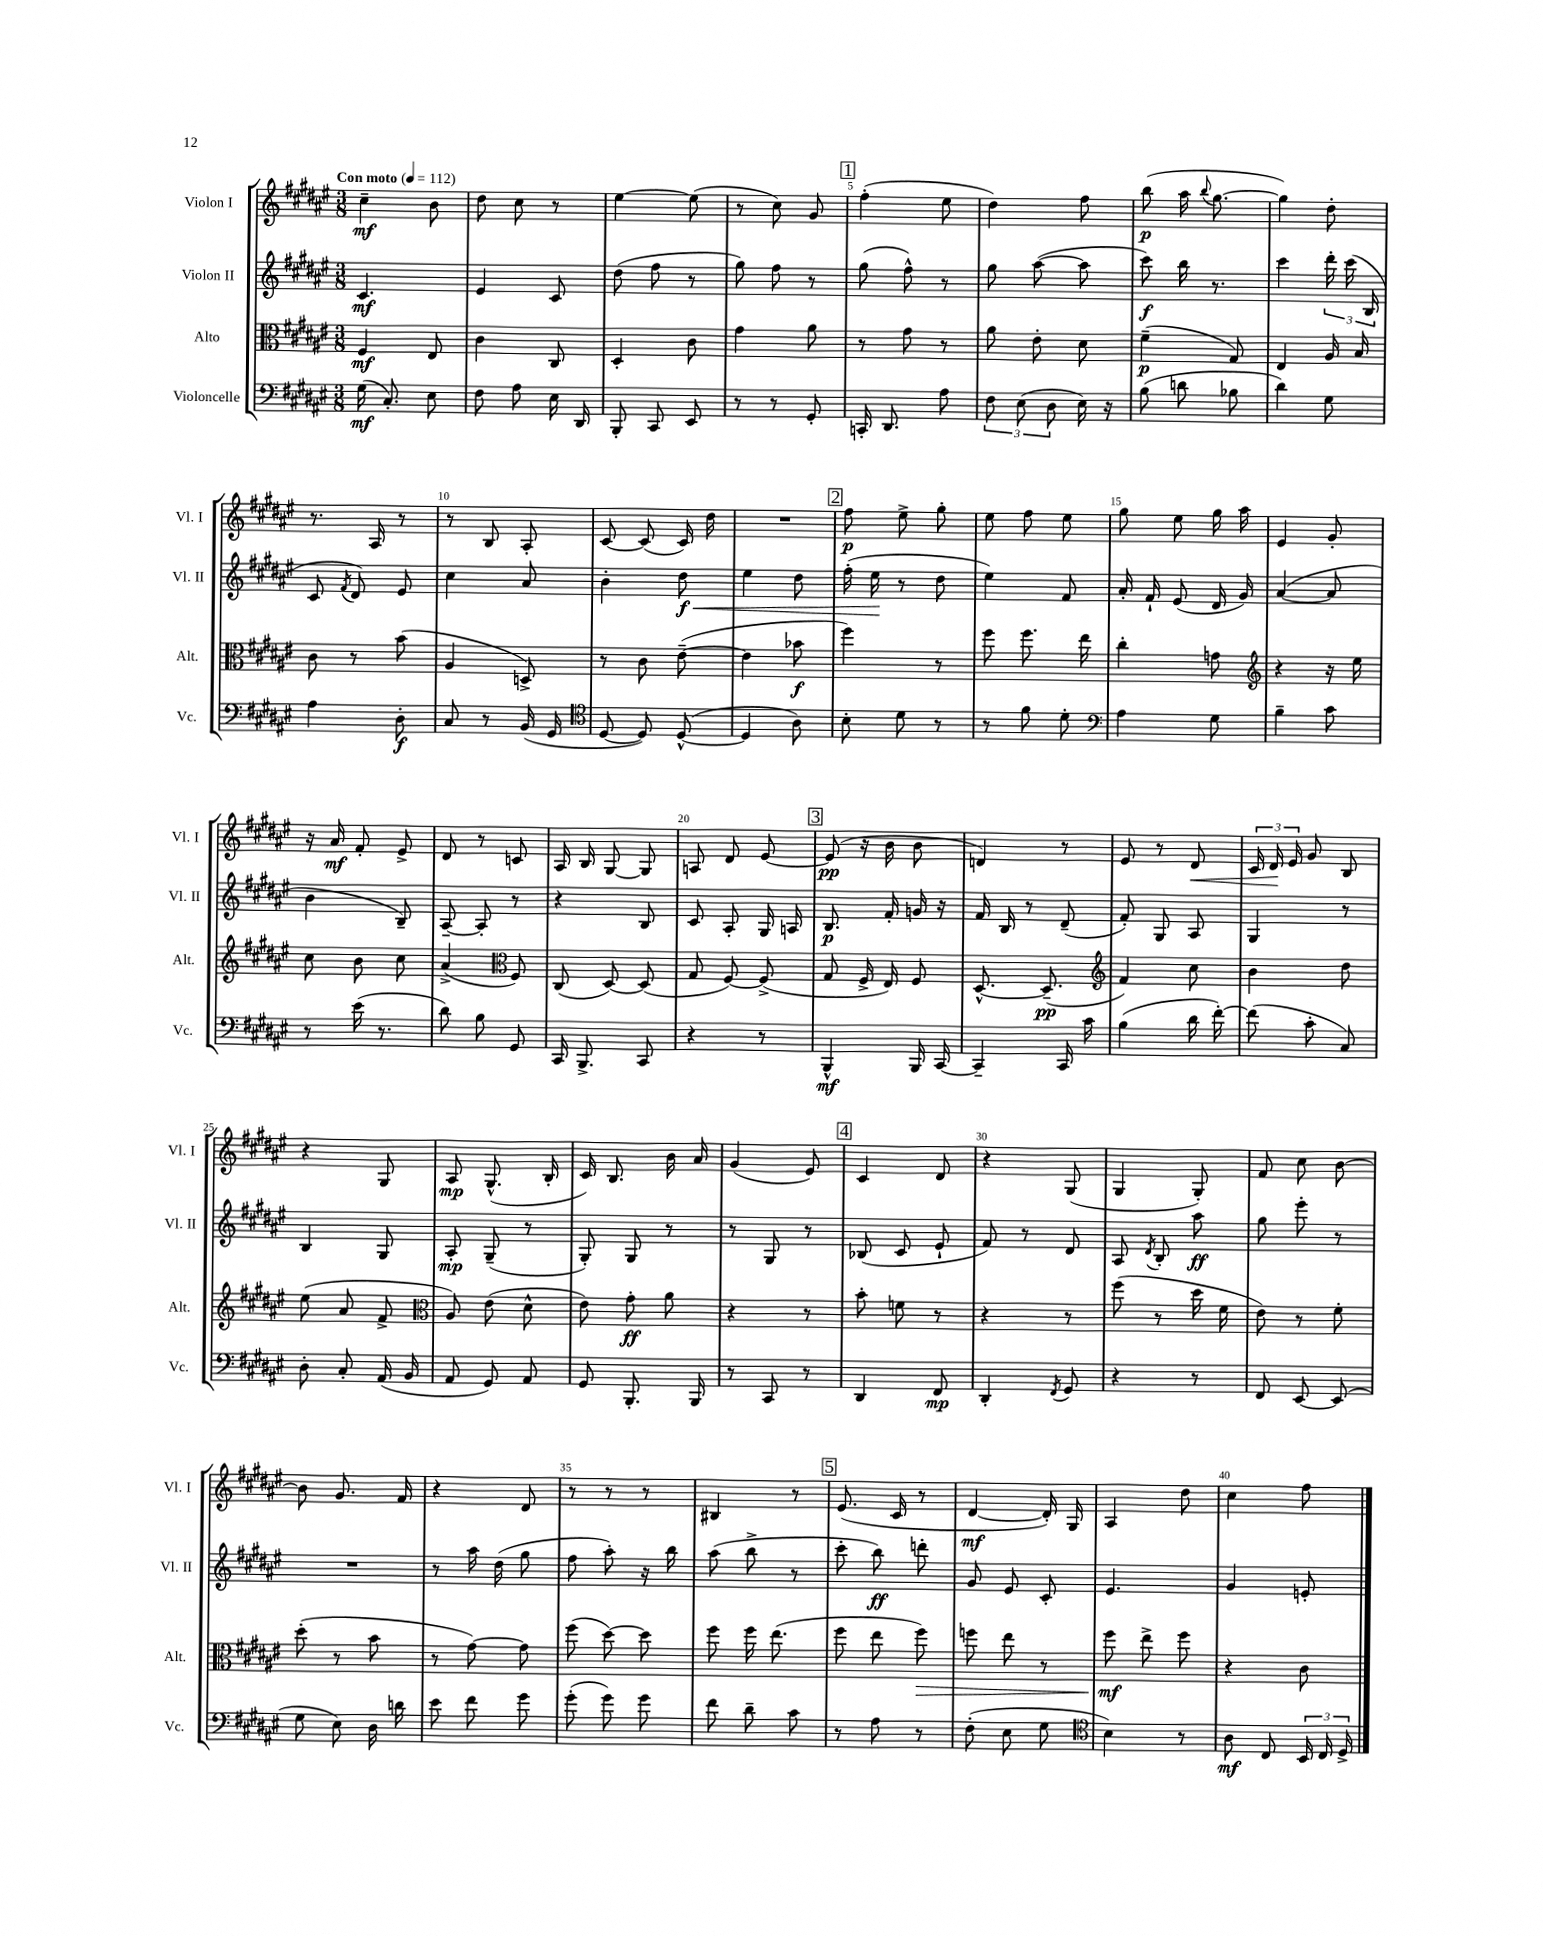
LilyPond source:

<<
\new StaffGroup <<
\new Staff = "s0" \with { instrumentName = "Violon I" shortInstrumentName = "Vl. I" } {
    \clef treble \key fis \major \numericTimeSignature \time 3/8 \tempo "Con moto" 4 = 112
    \autoBeamOff cis''4--\mf b'8 |
    dis''8 cis''8 r8 |
    eis''4~ eis''8( |
    r8 cis''8) gis'8 |
    \mark \markup { \box "1" } fis''4-.( eis''8 |
    dis''4) fis''8 |
    b''8\p( ais''16 \appoggiatura { b''8 } gis''8.~ |
    gis''4) dis''8-. |
    r8. ais16 r8 |
    r8 b8 ais8-. |
    cis'8~ cis'8( cis'16) dis''16 |
    R4. |
    \mark \markup { \box "2" } fis''8\p eis''8-> gis''8-. |
    eis''8 fis''8 eis''8 |
    gis''8 eis''8 gis''16 ais''16 |
    eis'4 gis'8-. |
    r16 ais'16\mf fis'8-. eis'8-> |
    dis'8 r8 c'8 |
    ais16 b16 gis8~ gis8 |
    a8 dis'8 eis'8~ |
    \mark \markup { \box "3" } eis'8\pp( r16 b'16 b'8 |
    d'4) r8 |
    eis'8 r8 dis'8\< |
    \tuplet 3/2 { cis'16 dis'16\! eis'16 } gis'8 b8 |
    r4 gis8 |
    ais8\mp gis8.-^( b16-. |
    cis'16) b8. b'16 ais'16 |
    gis'4( eis'8) |
    \mark \markup { \box "4" } cis'4 dis'8 |
    r4 gis8( |
    gis4 gis8-.) |
    fis'8 cis''8 b'8~ |
    b'8 gis'8. fis'16 |
    r4 dis'8 |
    r8 r8 r8 |
    bis4 r8 |
    \mark \markup { \box "5" } eis'8.( cis'16 r8 |
    dis'4~\mf dis'16-.) gis16 |
    ais4 dis''8 |
    cis''4 fis''8 \bar "|." |
}
\new Staff = "s1" \with { instrumentName = "Violon II" shortInstrumentName = "Vl. II" } {
    \clef treble \key fis \major \numericTimeSignature \time 3/8
    \autoBeamOff cis'4.\mf |
    eis'4 cis'8 |
    dis''8( fis''8 r8 |
    gis''8) fis''8 r8 |
    \mark \markup { \box "1" } gis''8( fis''8-^) r8 |
    gis''8 ais''8~( ais''8 |
    cis'''8\f) b''16 r8. |
    cis'''4 \tuplet 3/2 { dis'''16-. cis'''16( b16 } |
    cis'8 \acciaccatura { fis'8 } dis'8) eis'8 |
    cis''4 ais'8 |
    b'4-. dis''8\f\< |
    eis''4 dis''8 |
    \mark \markup { \box "2" } fis''16-.( eis''16\! r8 dis''8 |
    eis''4) fis'8 |
    ais'16-. fis'16-! eis'8( dis'16 gis'16) |
    ais'4~( ais'8 |
    b'4 b8--) |
    ais8~-- ais8-. r8 |
    r4 b8 |
    cis'8 ais8-. gis16 a16 |
    \mark \markup { \box "3" } b8.\p fis'16-. g'16 r16 |
    fis'16 b16 r8 dis'8--( |
    fis'8-.) gis8 ais8 |
    gis4 r8 |
    b4 gis8 |
    ais8-.\mp gis8--( r8 |
    gis8-.) gis8 r8 |
    r8 gis8 r8 |
    \mark \markup { \box "4" } bes8( cis'8 eis'8-! |
    fis'8) r8 dis'8 |
    ais8 \acciaccatura { dis'8 } b8-. ais''8\ff |
    gis''8 eis'''8-. r8 |
    R4. |
    r8 ais''16 dis''16( gis''8 |
    fis''8 ais''8-.) r16 b''16 |
    ais''8( b''8-> r8 |
    \mark \markup { \box "5" } cis'''8-. b''8\ff) d'''8-. |
    gis'8 eis'8 cis'8-. |
    eis'4. |
    gis'4 e'8-. \bar "|." |
}
\new Staff = "s2" \with { instrumentName = "Alto" shortInstrumentName = "Alt." } {
    \clef alto \key fis \major \numericTimeSignature \time 3/8
    \autoBeamOff fis4\mf eis8 |
    cis'4 cis8 |
    dis4-. cis'8 |
    gis'4 ais'8 |
    \mark \markup { \box "1" } r8 gis'8 r8 |
    ais'8 eis'8-. dis'8 |
    fis'4--\p( gis8) |
    eis4 ais16 b16 |
    cis'8 r8 b'8( |
    ais4 d8->) |
    r8 cis'8 eis'8~--( |
    eis'4 bes'8\f |
    \mark \markup { \box "2" } fis''4) r8 |
    fis''8 fis''8. eis''16 |
    cis''4-. g'8 |
    \clef treble r4 r16 eis''16 |
    cis''8 b'8 cis''8 |
    ais'4->( \clef alto fis8) |
    cis8( dis8~) dis8( |
    gis8 fis8~) fis8->( |
    \mark \markup { \box "3" } gis8 fis16-> eis16) fis8 |
    dis8.~-^ dis8.--\pp( |
    \clef treble fis'4) cis''8 |
    b'4 dis''8 |
    eis''8( ais'8 fis'8-> |
    \clef alto ais8) eis'8( dis'8-^ |
    eis'8) gis'8-.\ff ais'8 |
    r4 r8 |
    \mark \markup { \box "4" } b'8-. f'8 r8 |
    r4 r8 |
    fis''8( r8 dis''16 fis'16 |
    eis'8) r8 fis'8-. |
    dis''8-.( r8 b'8 |
    r8 gis'8~) gis'8 |
    fis''8( dis''8~) dis''8 |
    fis''8 fis''16 eis''8.( |
    \mark \markup { \box "5" } fis''8 eis''8 fis''8\>) |
    f''8 eis''8 r8 |
    fis''8\mf\! eis''8-> fis''8 |
    r4 cis'8 \bar "|." |
}
\new Staff = "s3" \with { instrumentName = "Violoncelle" shortInstrumentName = "Vc." } {
    \clef bass \key fis \major \numericTimeSignature \time 3/8
    \autoBeamOff gis16\mf( cis8.-.) eis8 |
    fis8 ais8 eis16 dis,16 |
    b,,8-. cis,8 eis,8 |
    r8 r8 gis,8-. |
    \mark \markup { \box "1" } c,16-. dis,8. ais8 |
    \tuplet 3/2 { fis8 eis8( dis8 } eis16) r16 |
    b8( d'8 bes8 |
    dis'4) gis8 |
    ais4 dis8-.\f |
    cis8 r8 b,16( gis,16 |
    \clef tenor dis8~ dis8) dis8~-^( |
    dis4 ais8) |
    \mark \markup { \box "2" } b8-. dis'8 r8 |
    r8 fis'8 dis'8-. |
    \clef bass ais4 gis8 |
    b4-- cis'8 |
    r8 eis'16( r8. |
    dis'8) b8 gis,8 |
    cis,16 b,,8.-> cis,8 |
    r4 r8 |
    \mark \markup { \box "3" } b,,4-^\mf b,,16 cis,16~ |
    cis,4-- cis,16 cis'16 |
    b4( dis'16 fis'16~-.) |
    fis'8( cis'8-. cis8) |
    dis8-. cis8-. ais,16( b,16 |
    ais,8 gis,8) ais,8 |
    gis,8 b,,8.-. b,,16 |
    r8 cis,8 r8 |
    \mark \markup { \box "4" } dis,4 fis,8\mp |
    dis,4-. \acciaccatura { fis,8 } gis,8 |
    r4 r8 |
    fis,8 eis,8~ eis,8( |
    gis8 eis8) dis16 d'16 |
    eis'8 fis'8 gis'8 |
    gis'8-.( gis'8) gis'8 |
    fis'8 dis'8-- cis'8 |
    \mark \markup { \box "5" } r8 ais8 r8 |
    fis8-.( eis8 gis8 |
    \clef tenor b4) r8 |
    ais8\mf cis8 \tuplet 3/2 { b,16 cis16 dis16-> } \bar "|." |
}
>>
>>
\layout { \context { \Score \override BarNumber.break-visibility = ##(#f #t #t) barNumberVisibility = #(every-nth-bar-number-visible 5) } }
